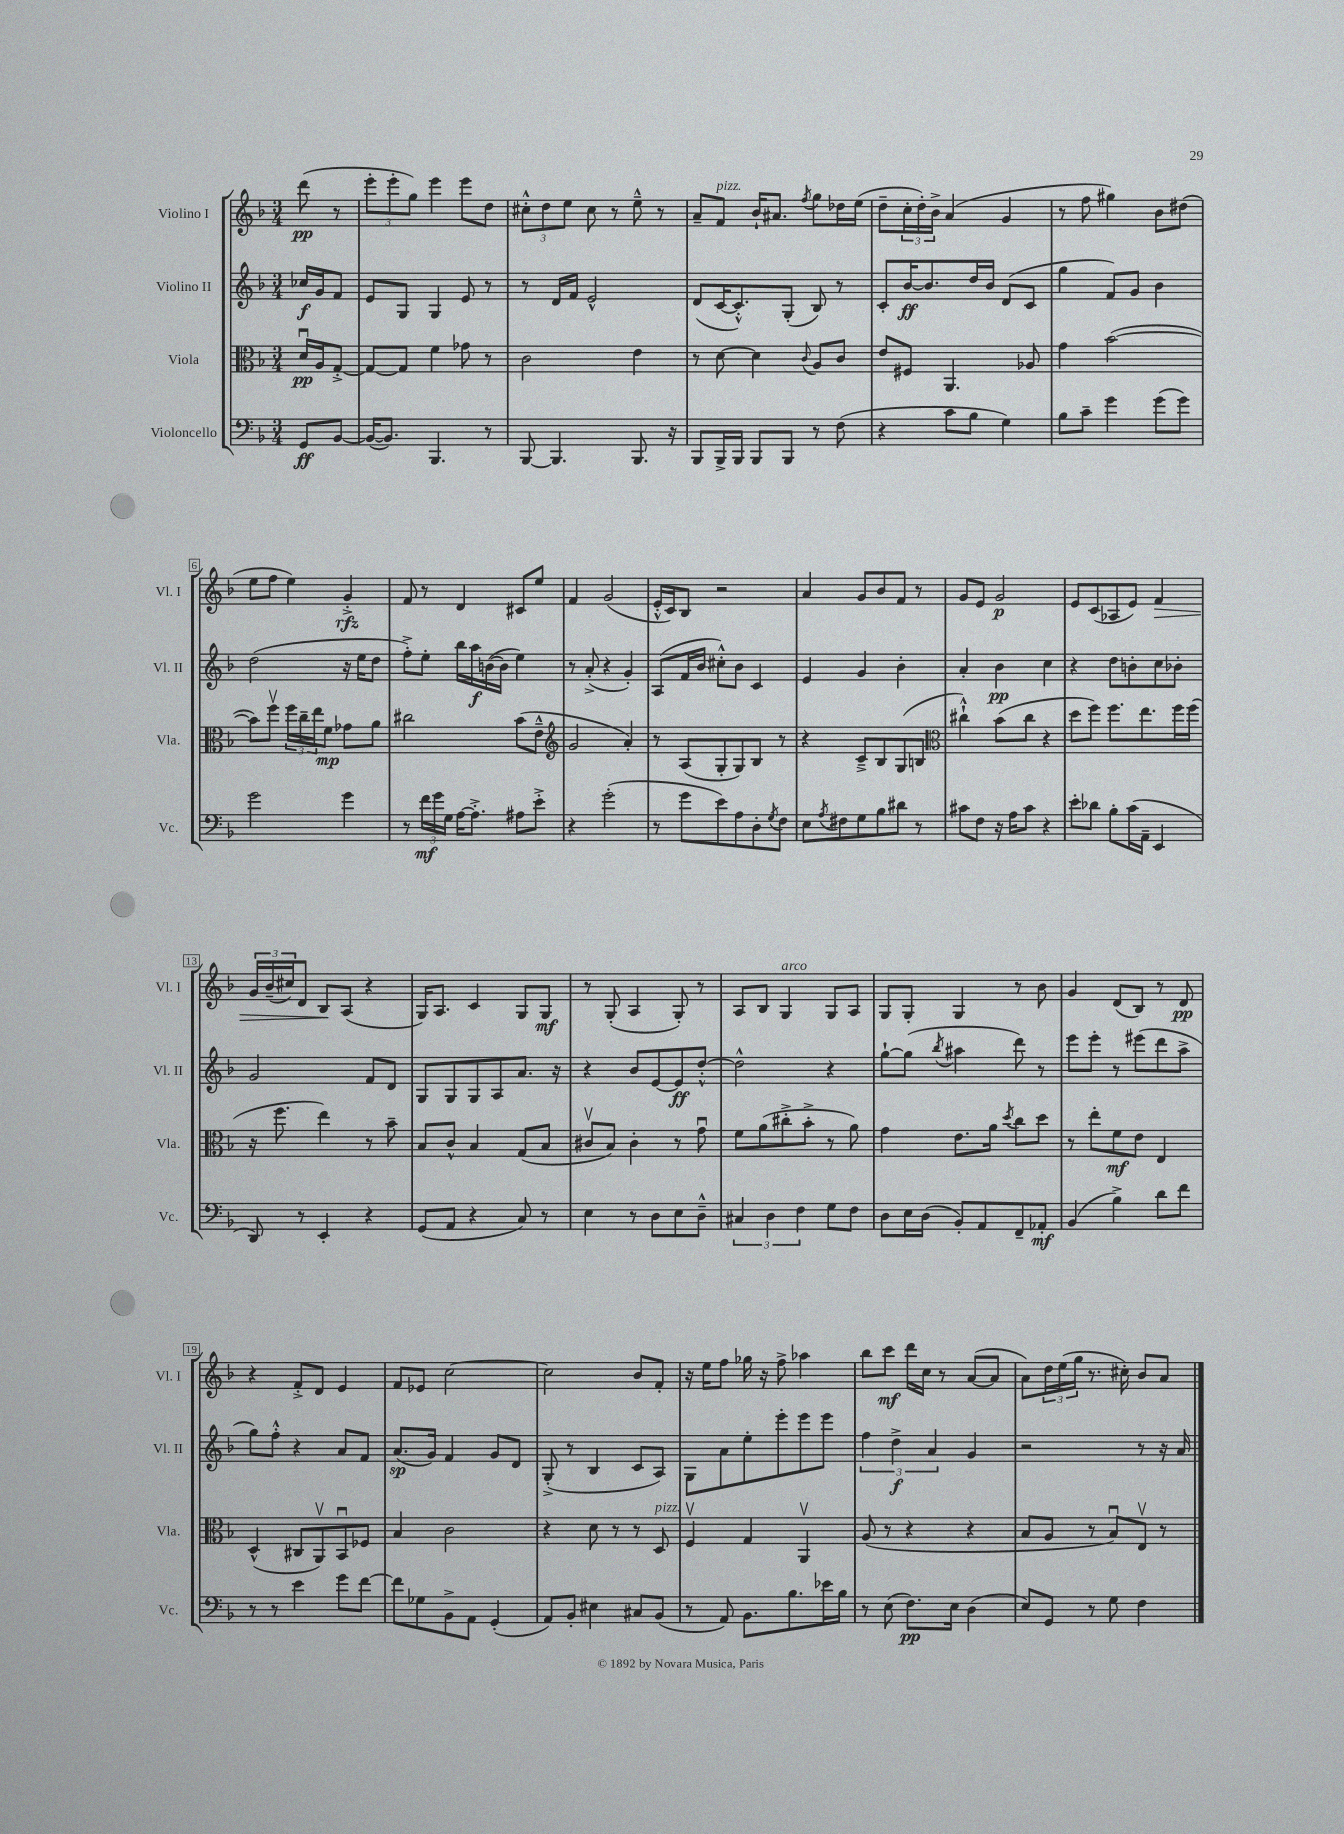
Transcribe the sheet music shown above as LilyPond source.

<<
\new StaffGroup <<
\new Staff = "s0" \with { instrumentName = "Violino I" shortInstrumentName = "Vl. I" } {
    \clef treble \key f \major \numericTimeSignature \time 3/4 \partial 4
    d'''8\pp( r8 |
    \tuplet 3/2 { e'''8-. e'''8-. g''8) } e'''4 e'''8 d''8 |
    \tuplet 3/2 { cis''8-.-^ d''8 e''8 } cis''8 r8 e''8---^ r8 |
    a'8-- f'8^\markup { \italic "pizz." } bes'16-! ais'8. \acciaccatura { f''8 } g''8 des''16 e''16( |
    d''8-- \tuplet 3/2 { c''16-. d''16-.) bes'16-> } a'4( g'4 |
    r8 f''8 gis''4) bes'8 dis''8( |
    e''8 f''8 e''4) g'4-.->\rfz |
    f'8 r8 d'4 cis'8 e''8 |
    f'4 g'2( |
    e'16-.-^ c'16) bes8 r2 |
    a'4 g'8 bes'8 f'8 r8 |
    g'8 e'8 g'2\p |
    e'8 c'8( aes8 e'8) f'4\> |
    \tuplet 3/2 { g'16 bes'16--( cis''16) } d'8 bes8\! a8( r4 |
    g16) a8. c'4 g8 g8\mf |
    r8 g8-.( a4 g8-.) r8 |
    a8 bes8 g4^\markup { \italic "arco" } g8 a8 |
    g8 g8-. g4 r8 bes'8 |
    g'4 d'8( bes8) r8 d'8\pp |
    r4 f'8-.-> d'8 e'4 |
    f'8 ees'8 c''2~ |
    c''2 bes'8 f'8-. |
    r16 e''16 f''8 ges''16 r16 f''8-> aes''4 |
    bes''8 c'''8\mf d'''16 c''16 r8 a'8~( a'8 |
    a'8) \tuplet 3/2 { d''16 e''16( g''16 } r8. cis''16-.) bes'8 a'8 \bar "|." |
}
\new Staff = "s1" \with { instrumentName = "Violino II" shortInstrumentName = "Vl. II" } {
    \clef treble \key f \major \numericTimeSignature \time 3/4 \partial 4
    ces''16\f g'16 f'8 |
    e'8 g8 g4 e'8 r8 |
    r8 d'16 f'16 e'2-^ |
    d'8( c'16~ c'8.-.-^) g8-.( bes8) r8 |
    c'8-. bes'16~\ff bes'8. d''16 bes'16 d'8( c'8 |
    g''4 f'8) g'8 bes'4 |
    d''2( r16 e''16 d''8 |
    f''8-.->) e''8-. bes''16 a''16\f b'16~( b'16 e''4) |
    r8 a'8-.->( r4 g'4-.) |
    a8( f'16 bes'16 cis''8-.-^) bes'8 c'4 |
    e'4 g'4 bes'4-. |
    a'4-. bes'4\pp c''4 |
    r4 d''8 b'8-. c''8 bes'8-. |
    g'2 f'8 d'8 |
    g8 g8 g8 a8 a'8. r16 |
    r4 bes'8 e'8~ e'8\ff d''8~-.-^ |
    d''2-^ r4 |
    g''8~-! g''8( \acciaccatura { bes''8 } ais''4 d'''8) r8 |
    e'''8 e'''8-. r8 eis'''8( d'''8 a''8-> |
    g''8) f''8-.-^ r4 a'8 f'8 |
    a'8.\sp( g'16) f'4 g'8 d'8 |
    g8-.->( r8 bes4 c'8 a8) |
    g8 a'8 e''8-. e'''8-. e'''8 e'''8 |
    \tuplet 3/2 { f''4 d''4->\f a'4 } g'4 |
    r2 r8 r16 a'16 \bar "|." |
}
\new Staff = "s2" \with { instrumentName = "Viola" shortInstrumentName = "Vla." } {
    \clef alto \key f \major \numericTimeSignature \time 3/4 \partial 4
    d'16\downbow\pp a16 g8~-.-> |
    g8~ g8 f'4 ges'8 r8 |
    c'2 e'4 |
    r8 d'8~ d'4 \appoggiatura { c'8 } a8 c'8 |
    e'8 fis8 a,4. aes8 |
    g'4 bes'2~( |
    bes'8) f''8\upbow \tuplet 3/2 { f''16 c''16-- e''16 } f'8\mp ges'8 a'8 |
    cis''2 bes'8( e'8---^ |
    \clef treble g'2 a'4-.) |
    r8 a8( g8-. g8) bes8 r8 |
    r4 c'8---> bes8 g8( b8 |
    \clef alto cis''4-!-^) bes'8( cis''8 r4 |
    d''8 f''8) f''8. e''8. f''16 f''16( |
    r16 f''8. e''4) r8 bes'8-- |
    bes8 c'8-^ bes4 g8( bes8 |
    cis'8\upbow bes8) cis'4-. r8 g'8\downbow |
    f'8 a'8( cis''8-.-> bes'8-.-> r8 a'8) |
    g'4 e'8. a'16 \acciaccatura { d''8 } c''8 d''8 |
    r8 e''8-. f'8\mf e'8 e4 |
    d4-^( cis8 a,8\upbow) bes,8\downbow fes8 |
    bes4 c'2 |
    r4 d'8 r8 r8 d8^\markup { \italic "pizz." } |
    f4\upbow g4 a,4\upbow |
    a8( r8 r4 r4 |
    bes8 a8 r8 bes8\downbow) e8\upbow r8 \bar "|." |
}
\new Staff = "s3" \with { instrumentName = "Violoncello" shortInstrumentName = "Vc." } {
    \clef bass \key f \major \numericTimeSignature \time 3/4 \partial 4
    g,8\ff bes,8~ |
    bes,16~( bes,8.) bes,,4. r8 |
    bes,,8~ bes,,4. bes,,8. r16 |
    bes,,8 bes,,16-> bes,,16 bes,,8 bes,,8 r8 f8( |
    r4 c'8 bes8 g4) |
    bes8 c'8-- g'4 g'8( g'8) |
    g'2 g'4 |
    r8 \tuplet 3/2 { f'16\mf g'16 g16 } a16~ a8.-.-> ais8 e'8-.-> |
    r4 g'2-.( |
    r8 g'8 e'8) a8 d8-. \acciaccatura { g8 } f8 |
    e8 \acciaccatura { a8 } fis8 g8 bes8 dis'8 r8 |
    cis'8 f8 r16 a16 cis'8 r4 |
    e'8-. des'8 bes8-. c'16( a,16-- e,4 |
    d,8) r8 e,4-. r4 |
    g,8( a,8 r4 c8) r8 |
    e4 r8 d8 e8 d8---^ |
    \tuplet 3/2 { cis4 d4 f4 } g8 f8 |
    d8 e16 d16( bes,8-.) a,8 f,8-- aes,8-.\mf |
    bes,4( bes4->) d'8 f'8 |
    r8 r8 e'4 g'8 f'8~ |
    f'8 ges8 bes,8-> a,8 g,4-.( |
    a,8) bes,8-. eis4 cis8 bes,8( |
    r8 a,8) bes,8. bes8. ees'16 bes16 |
    r8 e8( f8.\pp) e16 d4( |
    e8) g,8 r8 g8 f4 \bar "|." |
}
>>
>>
\layout { \context { \Score \override BarNumber.stencil = #(make-stencil-boxer 0.1 0.3 ly:text-interface::print) } }
